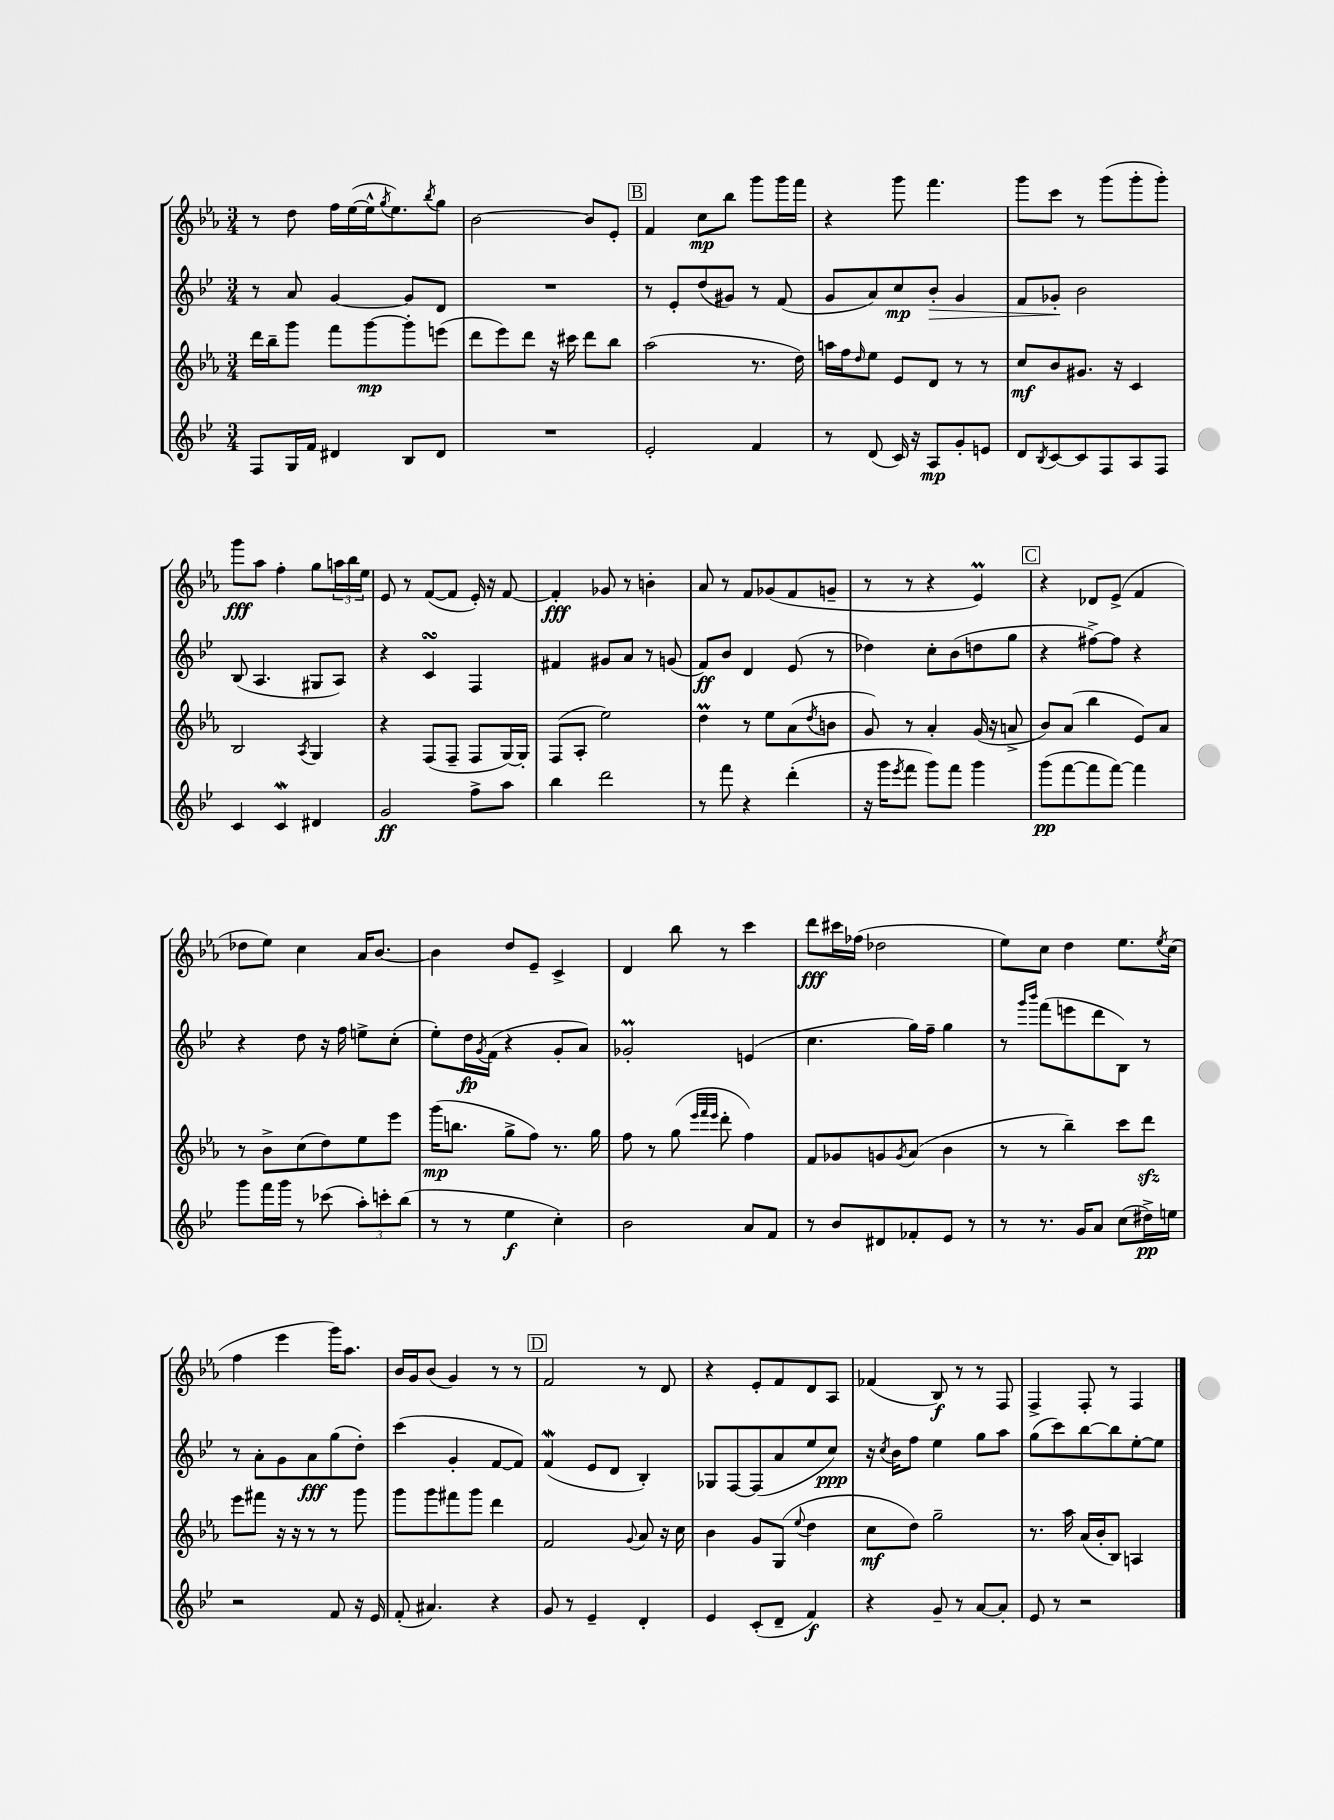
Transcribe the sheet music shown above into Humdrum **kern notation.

**kern	**dynam	**kern	**dynam	**kern	**dynam	**kern	**dynam
*part4	*part4	*part3	*part3	*part2	*part2	*part1	*part1
*staff4	*staff4	*staff3	*staff3	*staff2	*staff2	*staff1	*staff1
*clefG2	*	*clefG2	*	*clefG2	*	*clefG2	*
*k[b-e-]	*	*k[b-e-a-]	*	*k[b-e-]	*	*k[b-e-a-]	*
*M3/4	*	*M3/4	*	*M3/4	*	*M3/4	*
=99	=99	=99	=99	=99	=99	=99	=99
8F/L	.	16ddd\LL	.	8r	.	8r	.
.	.	16bb-~\J	.	.	.	.	.
16G/L	.	8ggg\J	.	8a/	.	8dd\	.
16f/JJ	.	.	.	.	.	.	.
4d#X/	.	8fff\L	.	[4g/	.	16ff\LL	.
.	.	.	.	.	.	([16ee-\	.
.	.	[8ggg\	mp	.	.	16ee-^^\J]	.
.	.	.	.	.	.	8qgg/	.
.	.	.	.	.	.	8.ee-\)	.
8B-/L	.	8ggg'\]	.	8g/L]	.	.	.
.	.	.	.	.	.	8qbb-/	.
8d#/J	.	(8eeen\J	.	8d/J	.	8gg\J	.
=100	=100	=100	=100	=100	=100	=100	=100
2.r	.	8ddd\L	.	2.r	.	[2b-\	.
.	.	8eee-\)	.	.	.	.	.
.	.	8ddd\J	.	.	.	.	.
.	.	16r	.	.	.	.	.
.	.	16ccc#X\	.	.	.	.	.
.	.	8ddd\L	.	.	.	8b-/L]	.
.	.	8bb-\J	.	.	.	8e-'/J	.
!!LO:REH:place=s1:t=B
=101	=101	=101	=101	=101	=101	=101	=101
2e-'/	.	(2aa-\	.	8r	.	4f/	.
.	.	.	.	8e-'/L	.	.	.
.	.	.	.	(8dd/	.	8cc\L	mp
.	.	.	.	8g#X/J)	.	8bb-\J	.
4f/	.	8.r	.	8r	.	8ggg\L	.
.	.	.	.	(8f/	.	16ggg\L	.
.	.	16dd\)	.	.	.	16fff\JJ	.
=102	=102	=102	=102	=102	=102	=102	=102
8r	.	16aan\LL	.	8g/L	.	4r	.
.	.	16ff\J	.	.	.	.	.
.	.	16qqdd/	.	.	.	.	.
(8d/	.	8ee-\J	.	8a/)	.	.	.
16c/)	.	8e-/L	.	8cc/	mp	8ggg\	.
16r	.	.	.	.	.	.	.
!	!	!	!	!	!LO:HP:b	!	!
8A/L	mp	8d/J	.	8b-'/J	>	4.fff\	.
8g'/	.	8r	.	4g/	.	.	.
8en/J	.	8r	.	.	.	.	.
=103	=103	=103	=103	=103	=103	=103	=103
8d/L	.	8cc/L	mf	8f/L	.	8ggg\L	.
8qB-/	.	.	.	.	.	.	.
[8c/	.	8b-/	.	8g-X'/J	.	8ccc\J	.
8c/]	.	8.g#X/J	.	2b-\	]	8r	.
8F/	.	.	.	.	.	(8ggg\L	.
.	.	16r	.	.	.	.	.
8A/	.	4c/	.	.	.	8ggg'\	.
8F/J	.	.	.	.	.	8ggg'\J)	.
!!LO:LB:g=z
=104	=104	=104	=104	=104	=104	=104	=104
4c/	.	2B-/	.	(8B-/	.	8ggg\L	fff
.	.	.	.	4.A/	.	8aa-\J	.
4cW/	.	.	.	.	.	4ff'\	.
.	.	8qA-/	.	.	.	.	.
4d#X/	.	4G/	.	8G#X/L	.	8gg\L	.
.	.	.	.	8A/J)	.	24aan\L	.
.	.	.	.	.	.	24bb-\	.
.	.	.	.	.	.	24ee-\JJ	.
=105	=105	=105	=105	=105	=105	=105	=105
2g/	ff	4r	.	4r	.	8e-/	.
.	.	.	.	.	.	8r	.
.	.	(8F/L	.	4csSSS/	.	([8f/L	.
.	.	8F~/J	.	.	.	8f/J]	.
8ff^\L	.	8F/L	.	4F/	.	16e-'/)	.
.	.	.	.	.	.	16r	.
8aa\J	.	[16G/L)	.	.	.	[8f/	.
.	.	16G'/JJ]	.	.	.	.	.
=106	=106	=106	=106	=106	=106	=106	=106
4bb-\	.	(8F/L	.	4f#X/	.	4f'/]	fff
.	.	8A-'/J	.	.	.	.	.
2ddd\	.	2ee-\)	.	8g#X/L	.	8g-X/	.
.	.	.	.	8a/J	.	8r	.
.	.	.	.	8r	.	4bn'\	.
.	.	.	.	(8gn/	.	.	.
=107	=107	=107	=107	=107	=107	=107	=107
8r	.	4ddm\	.	8f/L)	ff	8a-/	.
8fff\	.	.	.	8b-/J	.	8r	.
4r	.	8r	.	4d/	.	8f/L	.
.	.	8ee-\L	.	.	.	(8g-X/	.
(4ddd'\	.	(8a-\	.	(8e-/	.	8f/	.
.	.	8qdd/	.	.	.	.	.
.	.	8bn\J	.	8r	.	8gn~/J	.
=108	=108	=108	=108	=108	=108	=108	=108
16r	.	8g/)	.	4dd-X\)	.	8r	.
16ggg\KL	.	.	.	.	.	.	.
8qeee-/	.	.	.	.	.	.	.
8fff\J	.	8r	.	.	.	8r	.
8ggg\L)	.	4a-'/	.	8cc'\L	.	4r	.
8fff\J	.	.	.	(8b-\	.	.	.
4ggg\	.	(16g/	.	8ddn\	.	4e-M/)	.
.	.	16r	.	.	.	.	.
.	.	8an^/	.	8gg\J	.	.	.
!!LO:REH:place=s1:t=C
=109	=109	=109	=109	=109	=109	=109	=109
(8ggg\L	pp	8b-/L)	.	4r	.	4r	.
[8fff\	.	(8a-/J	.	.	.	.	.
8fff\]	.	4bb-\	.	[8ff#X^\L)	.	8d-X/L	.
[8fff\J)	.	.	.	8ff#\J]	.	(8e-^/J	.
4fff\]	.	8e-/L)	.	4r	.	4f/	.
.	.	8a-/J	.	.	.	.	.
!!LO:LB:g=z
=110	=110	=110	=110	=110	=110	=110	=110
8ggg\L	.	8r	.	4r	.	8dd-X\L	.
16fff\L	.	8b-^\L	.	.	.	8ee-\J)	.
16ggg\JJ	.	.	.	.	.	.	.
8r	.	(8cc\	.	8dd\	.	4cc\	.
(8ccc-X\	.	8dd\)	.	16r	.	.	.
.	.	.	.	16ff\	.	.	.
12aa'\L)	.	8ee-\	.	8een^\L	.	16a-/KL	.
.	.	.	.	.	.	[8.b-/J	.
12cccn'\	.	.	.	.	.	.	.
.	.	8eee-\J	.	(8cc'\J	.	.	.
(12bb-\J	.	.	.	.	.	.	.
=111	=111	=111	=111	=111	=111	=111	=111
8r	.	(16ggg\KL	mp	8ee-'\L)	.	4b-\]	.
.	.	8.bbn\J	.	.	.	.	.
8r	.	.	.	16dd\L	fp	.	.
.	.	.	.	8qg/	.	.	.
.	.	.	.	(16f\JJ	.	.	.
4ee-\	f	8gg^\L	.	4r	.	8dd/L	.
.	.	8ff\J)	.	.	.	8e-~/J	.
4cc'\)	.	8.r	.	8g'/L	.	4c^/	.
.	.	.	.	8a/J)	.	.	.
.	.	16gg\	.	.	.	.	.
=112	=112	=112	=112	=112	=112	=112	=112
2b-\	.	8ff\	.	2g-XM'/	.	4d/	.
.	.	8r	.	.	.	.	.
.	.	(8gg\	.	.	.	8bb-\	.
.	.	32qqeee-/LLL	.	.	.	.	.
.	.	32qqfff/	.	.	.	.	.
.	.	32qqeee-/JJJ	.	.	.	.	.
.	.	8ddd'\	.	.	.	8r	.
8a/L	.	4ff\)	.	(4en/	.	4ccc\	.
8f/J	.	.	.	.	.	.	.
=113	=113	=113	=113	=113	=113	=113	=113
8r	.	8f/L	.	4.cc\	.	8ddd\L	fff
8b-/L	.	8g-X/	.	.	.	16ccc#X\L	.
.	.	.	.	.	.	(16ff-X\JJ	.
8d#X/	.	8gn/	.	.	.	2dd-X\	.
.	.	8qg/	.	.	.	.	.
8f-X'/	.	(8a-/J	.	16gg\LL)	.	.	.
.	.	.	.	16ff~\JJ	.	.	.
8e-/J	.	4b-\	.	4gg\	.	.	.
8r	.	.	.	.	.	.	.
=114	=114	=114	=114	=114	=114	=114	=114
8r	.	8r	.	8r	.	8ee-\L)	.
.	.	.	.	16qqggg/LL	.	.	.
.	.	.	.	16qqbbb-/JJ	.	.	.
8.r	.	8r	.	(8fff\L	.	8cc\J	.
.	.	4bb-~\)	.	8eeen\	.	4dd\	.
16g/KL	.	.	.	.	.	.	.
8a/J	.	.	.	8ddd\	.	.	.
(8cc\L	.	8ccc\L	.	8B-\J)	.	8.ee-\L	.
16dd#X^\L)	pp	8dddzz\J	.	8r	.	.	.
.	.	.	.	.	.	8qee-/	.
16een\JJ	.	.	.	.	.	(16cc\Jk	.
!!LO:LB:g=z
=115	=115	=115	=115	=115	=115	=115	=115
2r	.	8eee-\L	.	8r	.	4ff\	.
.	.	8fff#X\J	.	8a'\L	.	.	.
.	.	16r	.	8g\	.	4eee-\	.
.	.	16r	.	.	.	.	.
.	.	8r	.	8a\	fff	.	.
8f/	.	8r	.	(8gg\	.	16ggg\KL)	.
.	.	.	.	.	.	8.aa-\J	.
16r	.	8ggg\	.	8dd'\J)	.	.	.
16e-/	.	.	.	.	.	.	.
=116	=116	=116	=116	=116	=116	=116	=116
(8f'/	.	8ggg\L	.	(4ccc\	.	16b-/LL	.
.	.	.	.	.	.	16g/J	.
4.a#X/)	.	8ggg\	.	.	.	(8b-/J	.
.	.	8fff#X\	.	4g'/	.	4g/)	.
.	.	8ggg\J	.	.	.	.	.
4r	.	4ddd\	.	[8f/L	.	8r	.
.	.	.	.	8f/J])	.	8r	.
!!LO:REH:place=s1:t=D
=117	=117	=117	=117	=117	=117	=117	=117
8g/	.	2f/	.	(4fW/	.	2f/	.
8r	.	.	.	.	.	.	.
4e-~/	.	.	.	8e-/L	.	.	.
.	.	.	.	8d/J	.	.	.
.	.	8qqg/	.	.	.	.	.
4d'/	.	8a-/	.	4B-'/)	.	8r	.
.	.	16r	.	.	.	8d/	.
.	.	16cc\	.	.	.	.	.
=118	=118	=118	=118	=118	=118	=118	=118
4e-/	.	4b-\	.	8G-X/L	.	4r	.
.	.	.	.	[8F/	.	.	.
(8c'/L	.	8g/L	.	(8F/]	.	8e-'/L	.
8d~/J	.	(8G/J	.	8a/	.	8f/	.
.	.	8qqee-/	.	.	.	.	.
4f/)	f	4dd\	.	8ee-/	.	8d/	.
.	.	.	.	8cc/J)	ppp	8A-/J	.
=119	=119	=119	=119	=119	=119	=119	=119
4r	.	8cc\L	mf	16r	.	(4f-X/	.
.	.	.	.	8qcc/	.	.	.
.	.	.	.	16b-\KL	.	.	.
.	.	8dd\J)	.	8ff\J	.	.	.
8g~/	.	2gg~\	.	4ee-\	.	8B-/)	f
8r	.	.	.	.	.	8r	.
[8a/L	.	.	.	8gg\L	.	8r	.
8a'/J]	.	.	.	8aa\J	.	8F/	.
=120	=120	=120	=120	=120	=120	=120	=120
8e-/	.	8.r	.	(8gg\L	.	4F^/	.
8r	.	.	.	8ccc\)	.	.	.
.	.	16aa-\	.	.	.	.	.
2r	.	(16a-/LL	.	[8bb-\	.	8F'/	.
.	.	16b-'/J	.	.	.	.	.
.	.	8B-/J)	.	8bb-\]	.	8r	.
.	.	4An/	.	[8ee-'\	.	4F/	.
.	.	.	.	8ee-\J]	.	.	.
==	==	==	==	==	==	==	==
*-	*-	*-	*-	*-	*-	*-	*-
